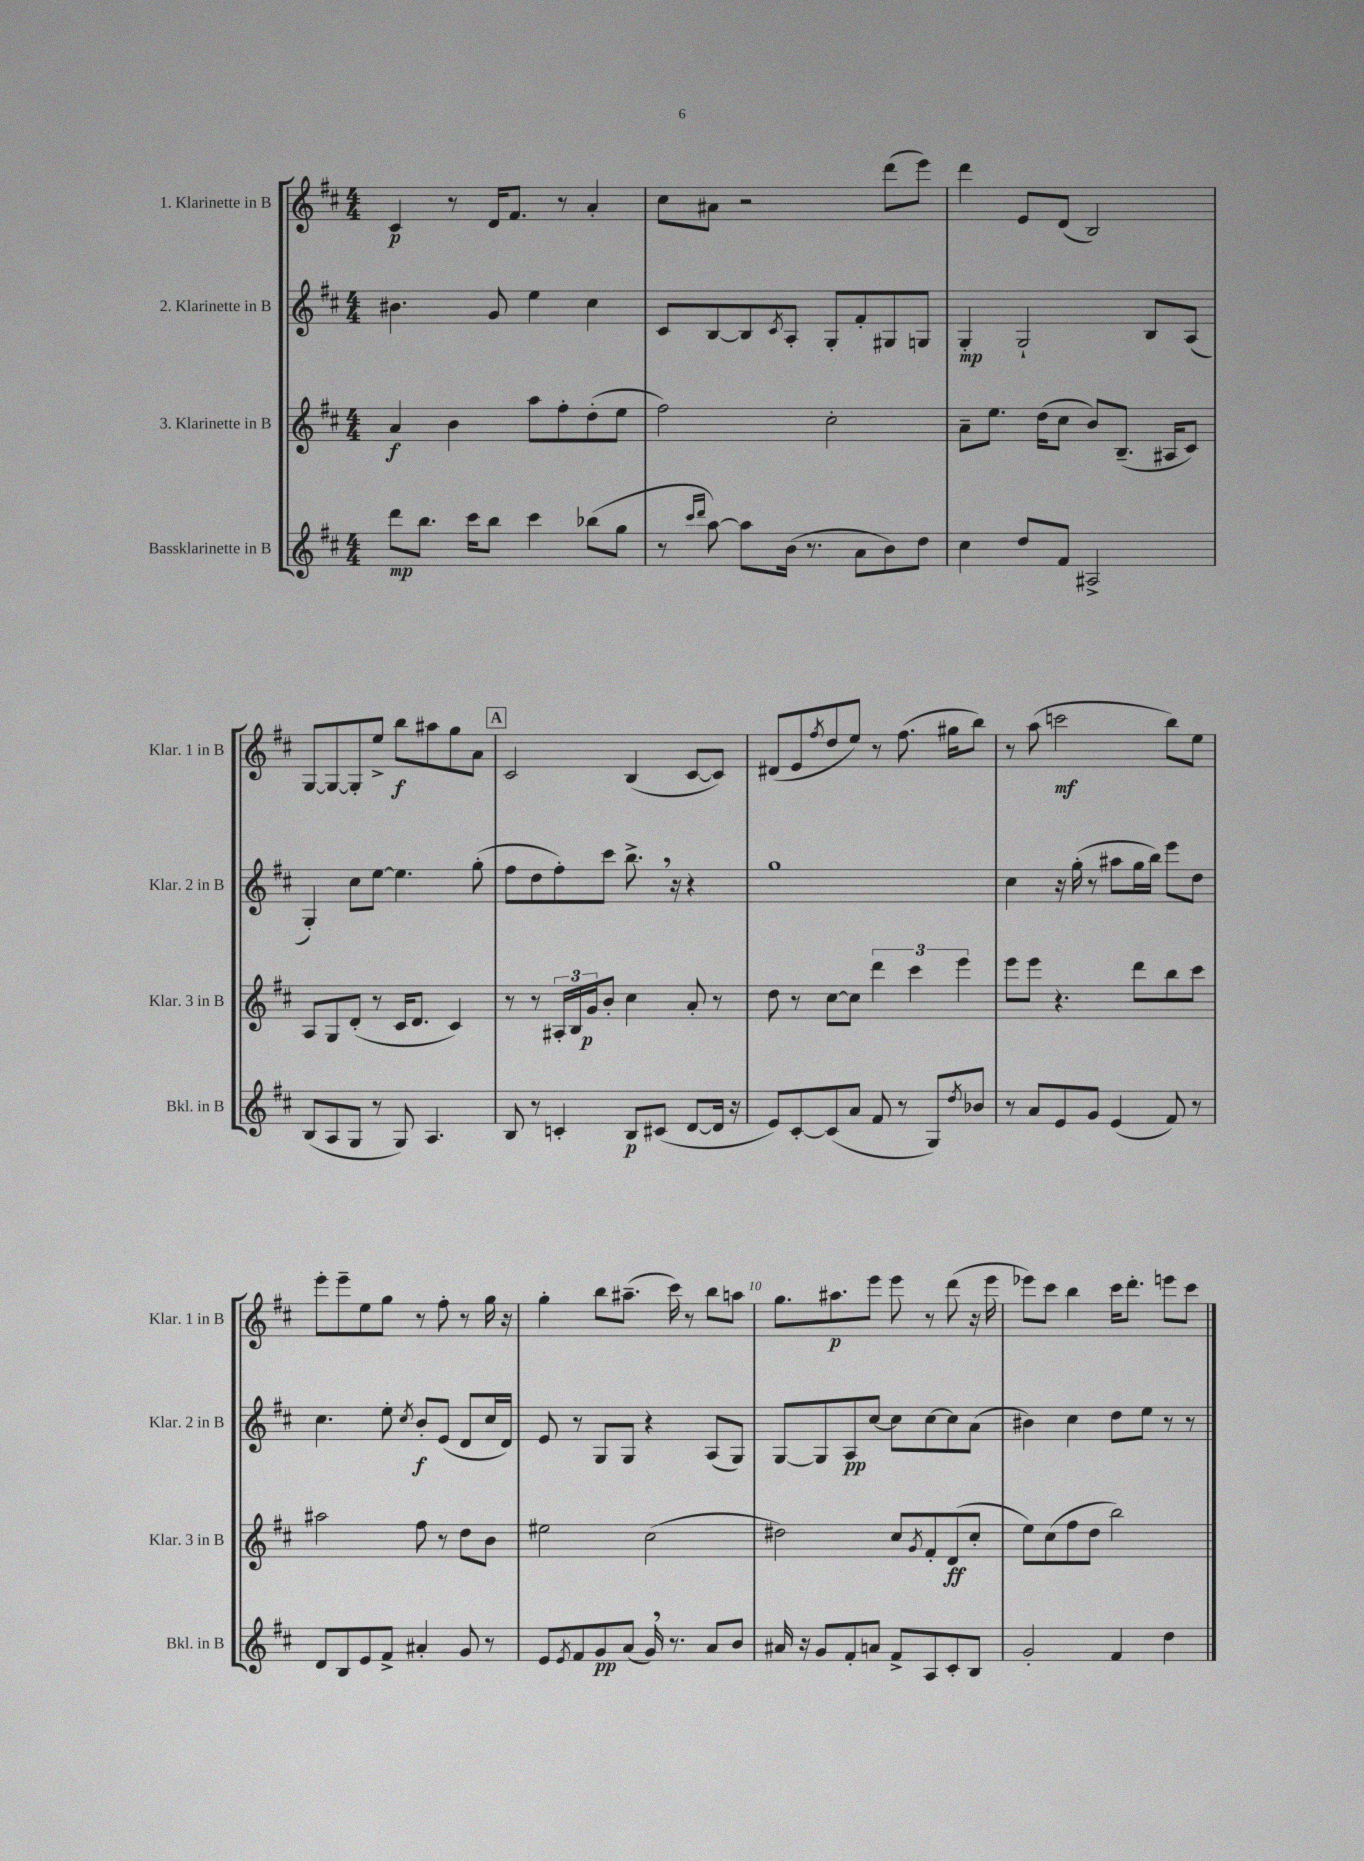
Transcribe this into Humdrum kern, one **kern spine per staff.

**kern	**kern	**kern	**kern
*staff4	*staff3	*staff2	*staff1
*clefG2	*clefG2	*clefG2	*clefG2
*k[f#c#]	*k[f#c#]	*k[f#c#]	*k[f#c#]
*M4/4	*M4/4	*M4/4	*M4/4
8ddd	4a	4.b#	4c#
8.bb	.	.	.
.	4b	.	8r
16ccc#	.	.	.
8bb	.	8g	16d
.	.	.	8.f#
4ccc#	8aa	4ee	.
.	8ff#'	.	8r
(8bb-	(8dd'	4cc#	4a'
8gg	8ee	.	.
=	=	=	=
8r	2ff#)	8c#	8cc#
16qqccc#	.	.	.
16qqddd	.	.	.
[8aa)	.	[8B	8a#
8aa]	.	8B]	2r
.	.	8qc#	.
(16b	.	8A'	.
8.r	.	.	.
.	2cc#'	8G'	.
8a	.	8f#'	.
8b)	.	8G#	(8ddd
8dd	.	8G	8eee)
=	=	=	=
4cc#	8a~	4G'	4ddd
.	8.ee	.	.
8dd	.	2G`	8e
.	(16dd	.	.
8f#	8cc#	.	(8d
2A#^	8b)	.	2B)
.	(8.B~	.	.
.	.	8B	.
.	16A#	.	.
.	8c#)	(8A	.
=	=	=	=
(8B	8A	4G')	[8G
8A	8G	.	8G_
8G	(8d'	8cc#	8G']
8r	8r	[8ee	8ee^
8G)	16c#	4.ee]	8bb
.	8.d	.	.
4.A	.	.	8aa#
.	4c#)	.	8gg
.	.	(8gg'	8a
=	=	=	=
8B	8r	8ff#	2c#
8r	8r	8dd	.
4c'	24A#'	8ff#')	.
.	24B	.	.
.	24g	.	.
.	8b'	8ccc#	.
8B	4cc#	8.bb^	(4B
(8c#	.	.	.
.	.	16r	.
[8d	8a'	4r	[8c#
16d]	8r	.	8c#])
16r	.	.	.
=	=	=	=
8e)	8dd	1gg	(8d#
[8c#'	8r	.	8e
.	.	.	8qff#
(8c#]	[8cc#	.	8dd
8a	8cc#]	.	8ee)
8f#	6ddd	.	8r
8r	.	.	(8.ff#
.	6ccc#	.	.
8G)	.	.	.
.	.	.	16gg#
.	6eee	.	.
8qdd	.	.	.
8b-	.	.	8bb)
=	=	=	=
8r	8eee	4cc#	8r
8a	8eee	.	(8aa
8e	4.r	16r	2ccc
.	.	(16gg'	.
8g	.	8r	.
(4e	.	8aa#	.
.	8ddd	16gg	.
.	.	16bb)	.
8f#)	8bb	8eee	8bb)
8r	8ccc#	8dd	8ee
=	=	=	=
8d	2aa#	4.cc#	8eee'
8B	.	.	8eee~
8e	.	.	8ee
8f#^	.	8ee'	8gg
.	.	8qcc#	.
4a#'	8ff#	8b'	8r
.	8r	(8e	8ff#'
8g	8dd	8d	8r
8r	8b	16cc#	16gg
.	.	16d)	16r
=	=	=	=
8e	2ee#	8e	4gg'
8qe	.	.	.
8f#	.	8r	.
8g	.	8G	8bb
(8a	.	8G	(8.aa#~
16g)	(2cc#	4r	.
8.r	.	.	16ccc#)
.	.	.	8r
8a	.	(8A	8bb
8b	.	8G)	8aa
=	=	=	=
16a#	2dd#)	[8G	8.gg
16r	.	.	.
8g	.	8G]	.
.	.	.	8.aa#
8f#'	.	8A	.
8a	.	[8cc#	8eee
8f#^	8cc#	8cc#]	8eee
.	8qg	.	.
8A	8f#'	[8cc#	8r
8c#'	(8d	8cc#]	(8ddd
8B	8cc#'	(8a	16r
.	.	.	16eee
=	=	=	=
2g'	8ee)	4b#)	8eee-)
.	(8cc#	.	8ccc#
.	8ff#	4cc#	4bb
.	8dd	.	.
4f#	2bb)	8dd	16ccc#
.	.	.	8.ddd'
.	.	8ee	.
4dd	.	8r	8eee
.	.	8r	8ccc#
==	==	==	==
*-	*-	*-	*-
